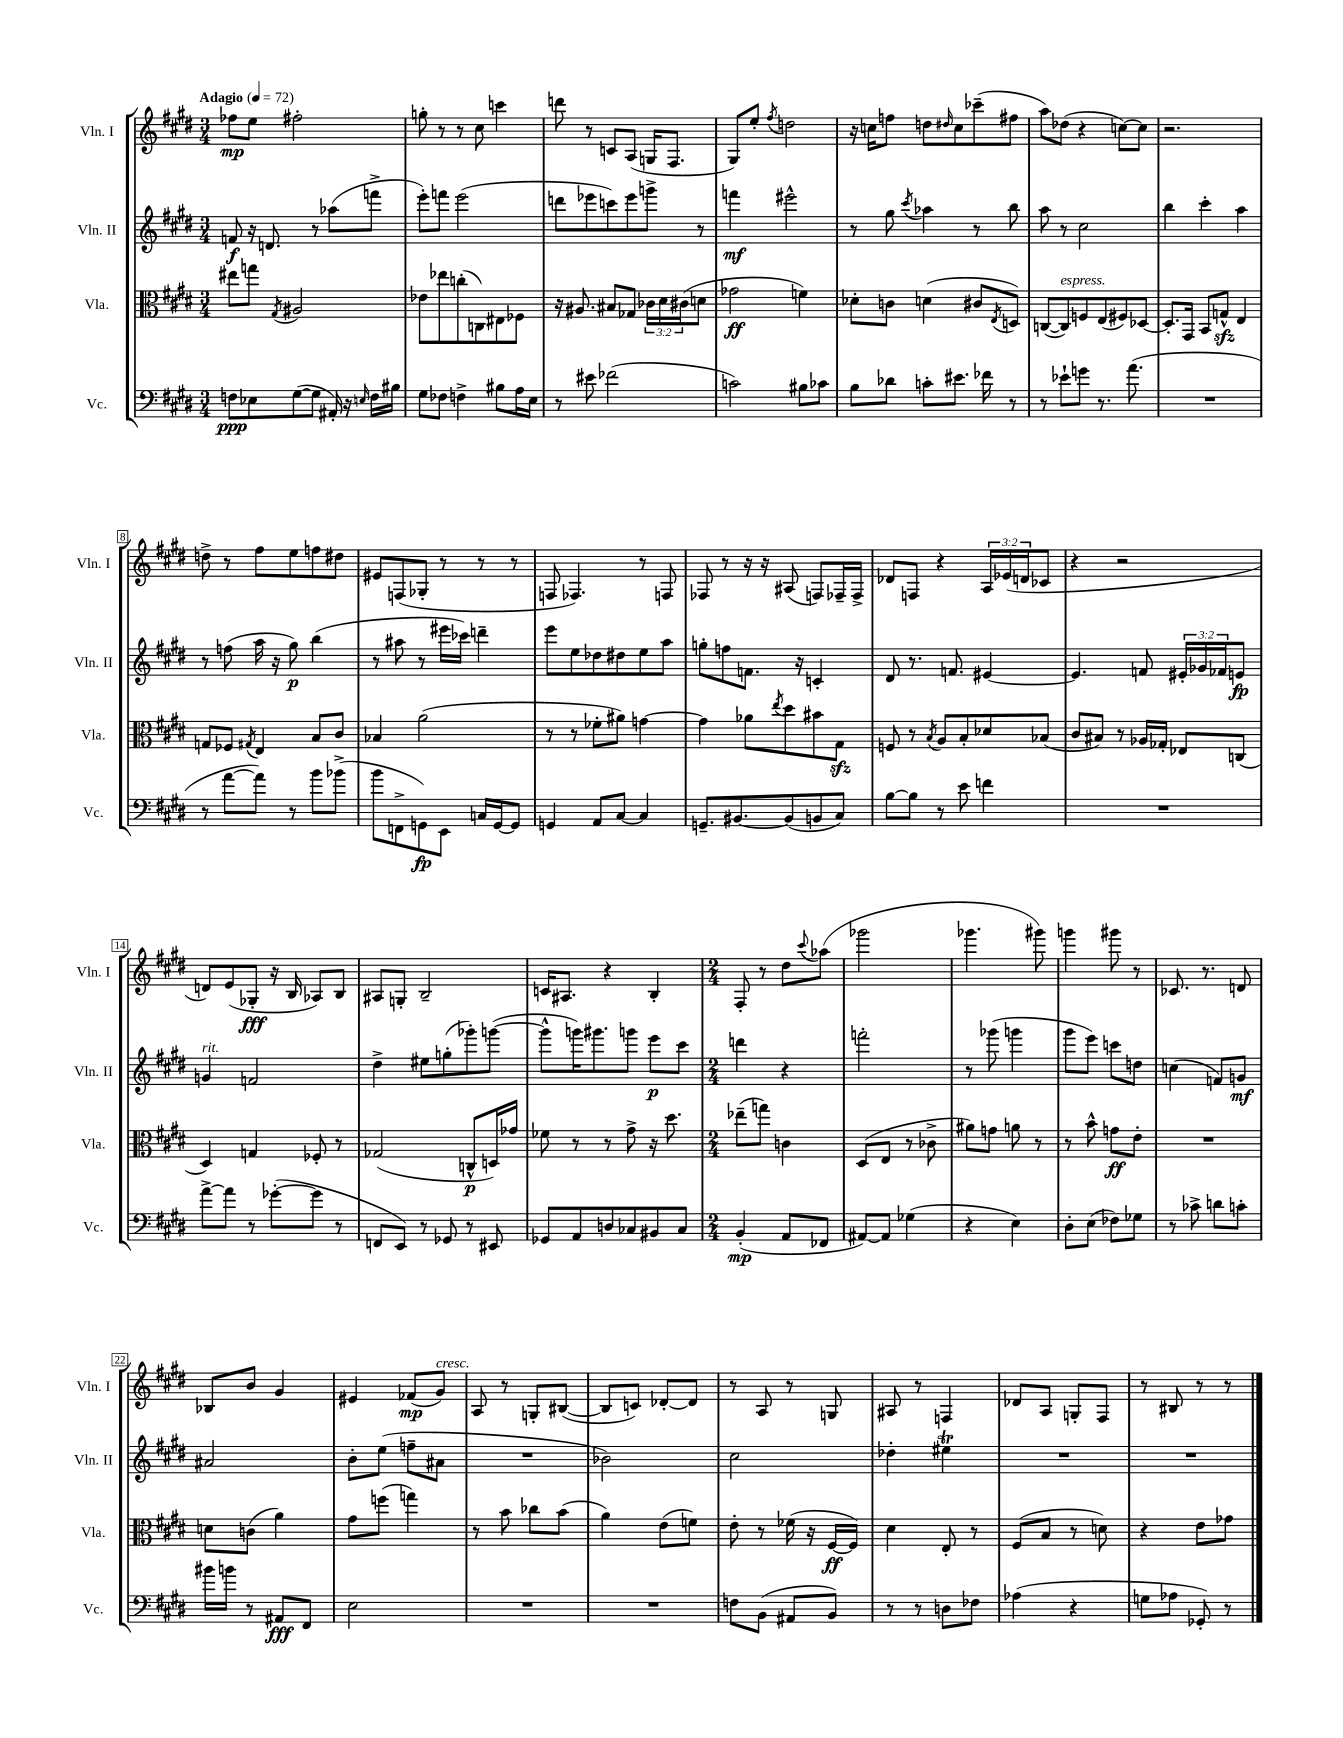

**kern	**dynam	**kern	**dynam	**kern	**dynam	**kern	**dynam
*part4	*part4	*part3	*part3	*part2	*part2	*part1	*part1
*staff4	*staff4	*staff3	*staff3	*staff2	*staff2	*staff1	*staff1
*I"Vc.	*	*I"Vla.	*	*I"Vln. II	*	*I"Vln. I	*
*I'Vc.	*	*I'Vla.	*	*I'Vln. II	*	*I'Vln. I	*
*clefF4	*	*clefC3	*	*clefG2	*	*clefG2	*
*k[f#c#g#d#]	*	*k[f#c#g#d#]	*	*k[f#c#g#d#]	*	*k[f#c#g#d#]	*
*M3/4	*	*M3/4	*	*M3/4	*	*M3/4	*
*MM72	*	*MM72	*	*MM72	*	*MM72	*
=1	=1	=1	=1	=1	=1	=1	=1
!	!	!	!	!	!	!LO:TX:a:B:t=Adagio	!
8Fn\L	ppp	8ee#X\L	.	8fn/	f	8ff-X\L	mp
8E-X\	.	8ggn\J	.	16r	.	8ee\J	.
.	.	.	.	8.dn/	.	.	.
.	.	8qG#/	.	.	.	.	.
([8G#\	.	2A#X/	.	.	.	2ff#X'\	.
8G#\J]	.	.	.	8r	.	.	.
16AA#X'/)	.	.	.	(8aa-X\L	.	.	.
16r	.	.	.	.	.	.	.
16qqEn/	.	.	.	.	.	.	.
16F\LL	.	.	.	8fffn^\J	.	.	.
16B#X\JJ	.	.	.	.	.	.	.
=2	=2	=2	=2	=2	=2	=2	=2
8G#\L	.	8e-X\L	.	8eee'\L)	.	8ggn'\	.
8F-X\J	.	8ee-X\	.	8fffn\J	.	8r	.
4Fn^\	.	(8ccn'\	.	(2eee\	.	8r	.
.	.	8Cn\)	.	.	.	8cc#\	.
8B#X\L	.	8E#X\	.	.	.	4cccn\	.
16A\L	.	8F-X\J	.	.	.	.	.
16E\JJ	.	.	.	.	.	.	.
=3	=3	=3	=3	=3	=3	=3	=3
8r	.	16r	.	8dddn\L	.	8dddn\	.
.	.	8.A#X/	.	.	.	.	.
8e#X\	.	.	.	8eee-X\	.	8r	.
(2f-X\	.	8B#X/L	.	8cccn\)	.	8cn/L	.
.	.	8G-X/J	.	8eee-\	.	(8A/J	.
.	.	24c-X\LL	.	8gggn^\J	.	16Gn/KL	.
.	.	24d#\	.	.	.	.	.
.	.	.	.	.	.	8.F#/J	.
.	.	(24c#X\J	.	.	.	.	.
.	.	8dn\J	.	8r	.	.	.
=4	=4	=4	=4	=4	=4	=4	=4
2cn\)	.	2g-X\	ff	4fffn\	mf	8G#/L)	.
.	.	.	.	.	.	8ee'/J	.
.	.	.	.	.	.	8qff#/	.
.	.	.	.	2eee#X^^\	.	2ddn\	.
8B#X\L	.	4fn\)	.	.	.	.	.
8c-X\J	.	.	.	.	.	.	.
=5	=5	=5	=5	=5	=5	=5	=5
8B\L	.	8d-X'\L	.	8r	.	16r	.
.	.	.	.	.	.	16ccn\KL	.
8d-X\J	.	8cn\J	.	8gg#\	.	8ffn\J	.
.	.	.	.	8qccc#/	.	.	.
8cn'\L	.	(4dn\	.	4aa-X\	.	8ddn\L	.
.	.	.	.	.	.	16qqdd#X/	.
8.e#X\J	.	.	.	.	.	8cc\	.
.	.	8c#X/L	.	8r	.	(8ccc-X~\	.
16f-X\	.	.	.	.	.	.	.
.	.	8qE/	.	.	.	.	.
8r	.	8Dn/J)	.	8bb\	.	8ff#X\J	.
=6	=6	=6	=6	=6	=6	=6	=6
8r	.	([8Cn/L	.	8aa\	.	8aa\L)	.
!	!	!LO:TX:a:i:t=espress.	!	!	!	!	!
8e-X`\L	.	8C/])	.	8r	.	(8dd-X\J	.
8gn\J	.	8Fn/	.	2cc#\	.	4r	.
8.r	.	(8E/	.	.	.	.	.
.	.	8F#X/)	.	.	.	[8ccn\L)	.
(8.a\	.	.	.	.	.	.	.
.	.	[8D-X/J	.	.	.	8cc\J]	.
=7	=7	=7	=7	=7	=7	=7	=7
2.r	.	8.D-'/L]	.	4bb\	.	2.r	.
.	.	16GG#/Jk	.	.	.	.	.
.	.	8BB/L	.	4ccc#'\	.	.	.
.	.	8Gnzz^^/J	.	.	.	.	.
.	.	4E/	.	4aa\	.	.	.
!!LO:LB:g=z
=8	=8	=8	=8	=8	=8	=8	=8
8r	.	8Gn/L	.	8r	.	8ddn^\	.
[8a\L	.	8F-X/J	.	(8ffn\	.	8r	.
.	.	8qG#X/	.	.	.	.	.
8a\J])	.	4E/	.	16aa\	.	8ff#\L	.
.	.	.	.	16r	.	.	.
8r	.	.	.	8gg#\)	p	8ee\	.
8b\L	.	8B/L	.	(4bb\	.	8ffn\	.
(8b-X^\J	.	8c#/J	.	.	.	8dd#X\J	.
=9	=9	=9	=9	=9	=9	=9	=9
8b\L	.	4B-X/	.	8r	.	8e#X/L	.
8FFn^\	.	.	.	8aa#X\	.	(8Fn/	.
8GGn\)	fp	(2a\	.	8r	.	8G-X'/J	.
8EE\J	.	.	.	16eee#X\LL	.	8r	.
.	.	.	.	16ccc-X\JJ)	.	.	.
16Cn/LL	.	.	.	4dddn~\	.	8r	.
[16GG/J	.	.	.	.	.	.	.
8GG/J]	.	.	.	.	.	8r	.
=10	=10	=10	=10	=10	=10	=10	=10
4GGn/	.	8r	.	8eee\L	.	8Fn/	.
.	.	8r	.	8ee\	.	4.F-X/)	.
8AA/L	.	8f-X'\L	.	8dd-X\	.	.	.
[8C#/J	.	8a#X\J)	.	8dd#X\	.	.	.
4C#/]	.	[4gn\	.	8ee\	.	8r	.
.	.	.	.	8aa\J	.	8Fn/	.
=11	=11	=11	=11	=11	=11	=11	=11
8.GGn~/L	.	4g\]	.	8ggn'\L	.	8F-X/	.
.	.	.	.	8ffn\	.	8r	.
[8.BB#X/	.	.	.	.	.	.	.
.	.	8a-X\L	.	8.fn\J	.	16r	.
.	.	.	.	.	.	16r	.
.	.	8qee/	.	.	.	.	.
(8BB#/]	.	8dd#\	.	.	.	(8A#X/	.
.	.	.	.	16r	.	.	.
8BBn/	.	8b#X\	.	4cn'/	.	8Fn/L)	.
8C#/J)	.	8G#zz\J	.	.	.	16F-X~/L	.
.	.	.	.	.	.	16F-^/JJ	.
=12	=12	=12	=12	=12	=12	=12	=12
[8B\L	.	8Fn/	.	8d#/	.	8d-X/L	.
8B\J]	.	8r	.	8.r	.	8Fn/J	.
.	.	8qB/	.	.	.	.	.
8r	.	8A/L	.	.	.	4r	.
.	.	.	.	8.fn/	.	.	.
8e\	.	8B'/	.	.	.	.	.
4fn\	.	8d-X/	.	[4e#X/	.	24A/LL	.
.	.	.	.	.	.	(24e-X/	.
.	.	.	.	.	.	24dn/J	.
.	.	(8B-X/J	.	.	.	8c-X/J	.
=13	=13	=13	=13	=13	=13	=13	=13
2.r	.	8c#/L	.	4.e#/]	.	4r	.
.	.	8B#X/J)	.	.	.	.	.
.	.	8r	.	.	.	2r	.
.	.	16A-X/LL	.	8fn/	.	.	.
.	.	16G-X'/JJ	.	.	.	.	.
.	.	8E-X/L	.	24e#X'/LL	.	.	.
.	.	.	.	24g-X/	.	.	.
.	.	.	.	24f-X/J	.	.	.
.	.	(8Cn/J	.	8en/J	fp	.	.
!!LO:LB:g=z
=14	=14	=14	=14	=14	=14	=14	=14
!	!	!	!	!LO:TX:a:i:t=rit.	!	!	!
[8a^\L	.	4D#/)	.	4gn/	.	8dn/L)	.
8a\J]	.	.	.	.	.	(8e/	.
8r	.	4Gn/	.	2fn/	.	8G-X'/J	fff
([8g-X'\L	.	.	.	.	.	16r	.
.	.	.	.	.	.	16B/	.
8g-\J]	.	8F-X'/	.	.	.	8A-X/L)	.
8r	.	8r	.	.	.	8B/J	.
=15	=15	=15	=15	=15	=15	=15	=15
8FFn/L	.	(2G-X/	.	4dd#^\	.	8A#X/L	.
8EE/J)	.	.	.	.	.	8Gn'/J	.
8r	.	.	.	8ee#X\L	.	2B~/	.
8GG-X/	.	.	.	(8ggn'\	.	.	.
8r	.	8Cn^^/L	p	8ggg-X'\)	.	.	.
8EE#X/	.	16Dn/L)	.	([8gggn\J	.	.	.
.	.	16g-X/JJ	.	.	.	.	.
=16	=16	=16	=16	=16	=16	=16	=16
8GG-X/L	.	8f-X\	.	8ggg^^\L]	.	16cn/KL	.
.	.	.	.	.	.	8.A#X/J	.
8AA/	.	8r	.	16gggn\K)	.	.	.
.	.	.	.	8.ggg#X\	.	.	.
8Dn/	.	8r	.	.	.	4r	.
8C-X/	.	8g#^\	.	8gggn\J	.	.	.
8BB#X/	.	16r	.	8eee\L	p	4B'/	.
.	.	8.dd#\	.	.	.	.	.
8C-/J	.	.	.	8ccc#\J	.	.	.
=17	=17	=17	=17	=17	=17	=17	=17
*M2/4	*	*M2/4	*	*M2/4	*	*M2/4	*
(4BB'/	mp	(8ee-X~\L	.	4dddn\	.	8F#'/	.
.	.	8ggn\J)	.	.	.	8r	.
8AA/L	.	4cn\	.	4r	.	8dd#\L	.
.	.	.	.	.	.	8qqccc#/	.
8FF-X/J	.	.	.	.	.	(8aa-X\J	.
=18	=18	=18	=18	=18	=18	=18	=18
[8AA#X/L)	.	(8D#/L	.	2fffn'\	.	2ggg-X\	.
8AA#/J]	.	8E/J	.	.	.	.	.
(4G-X\	.	8r	.	.	.	.	.
.	.	8c-X^\	.	.	.	.	.
=19	=19	=19	=19	=19	=19	=19	=19
4r	.	8a#X\L)	.	8r	.	4.ggg-X\	.
.	.	8gn\J	.	(8ggg-X\	.	.	.
4E\)	.	8an\	.	4gggn\	.	.	.
.	.	8r	.	.	.	8ggg#X\)	.
=20	=20	=20	=20	=20	=20	=20	=20
8D#'\L	.	8r	.	8ggg#\L	.	4gggn\	.
(8E\J	.	8b^^\	.	8eee\J)	.	.	.
8F-X\L)	.	8gn\L	ff	8cccn\L	.	8ggg#X\	.
8G-X\J	.	8e'\J	.	8ddn\J	.	8r	.
=21	=21	=21	=21	=21	=21	=21	=21
8r	.	2r	.	(4ccn\	.	8.c-X/	.
8c-X^\	.	.	.	.	.	.	.
.	.	.	.	.	.	8.r	.
8dn\L	.	.	.	8fn/L)	.	.	.
8cn'\J	.	.	.	8gn/J	mf	8dn/	.
!!LO:LB:g=z
=22	=22	=22	=22	=22	=22	=22	=22
16b#X\LL	.	8dn\L	.	2a#X/	.	8B-X/L	.
16bn\JJ	.	.	.	.	.	.	.
8r	.	(8cn\J	.	.	.	8b/J	.
8AA#X/L	fff	4a\)	.	.	.	4g#/	.
8FF#/J	.	.	.	.	.	.	.
=23	=23	=23	=23	=23	=23	=23	=23
2E\	.	8g#\L	.	8b'\L	.	4e#X/	.
.	.	(8ffn\J	.	(8ee\J	.	.	.
.	.	4ggn\)	.	8ffn~\L	.	(8f-X/L	mp
!	!	!	!	!	!	!LO:TX:a:i:t=cresc.	!
.	.	.	.	8a#X\J	.	8g#/J)	.
=24	=24	=24	=24	=24	=24	=24	=24
2r	.	8r	.	2r	.	8A/	.
.	.	8b\	.	.	.	8r	.
.	.	8cc-X\L	.	.	.	8Gn'/L	.
.	.	(8b\J	.	.	.	([8B#X/J	.
=25	=25	=25	=25	=25	=25	=25	=25
2r	.	4a\)	.	2b-X\)	.	8B#/L]	.
.	.	.	.	.	.	8cn/J)	.
.	.	(8e\L	.	.	.	[8d-X'/L	.
.	.	8fn\J)	.	.	.	8d-/J]	.
=26	=26	=26	=26	=26	=26	=26	=26
8Fn\L	.	8e'\	.	2cc#\	.	8r	.
(8BB\J	.	8r	.	.	.	8A/	.
8AA#X/L	.	(16f-X\	.	.	.	8r	.
.	.	16r	.	.	.	.	.
8BB/J)	.	[16F#/LL	ff	.	.	8Gn/	.
.	.	16F#/JJ])	.	.	.	.	.
=27	=27	=27	=27	=27	=27	=27	=27
8r	.	4d#\	.	4dd-X'\	.	8A#X/	.
8r	.	.	.	.	.	8r	.
8Dn\L	.	8E'/	.	4ee#Xt\	.	4Fn/	.
8F-X\J	.	8r	.	.	.	.	.
=28	=28	=28	=28	=28	=28	=28	=28
(4A-X\	.	(8F#/L	.	2r	.	8d-X/L	.
.	.	8B/J	.	.	.	8A/J	.
4r	.	8r	.	.	.	8Gn'/L	.
.	.	8dn\)	.	.	.	8F#/J	.
=29	=29	=29	=29	=29	=29	=29	=29
8Gn\L	.	4r	.	2r	.	8r	.
8A-X\J	.	.	.	.	.	8B#X/	.
8GG-X'/)	.	8e\L	.	.	.	8r	.
8r	.	8g-X\J	.	.	.	8r	.
==	==	==	==	==	==	==	==
*-	*-	*-	*-	*-	*-	*-	*-
